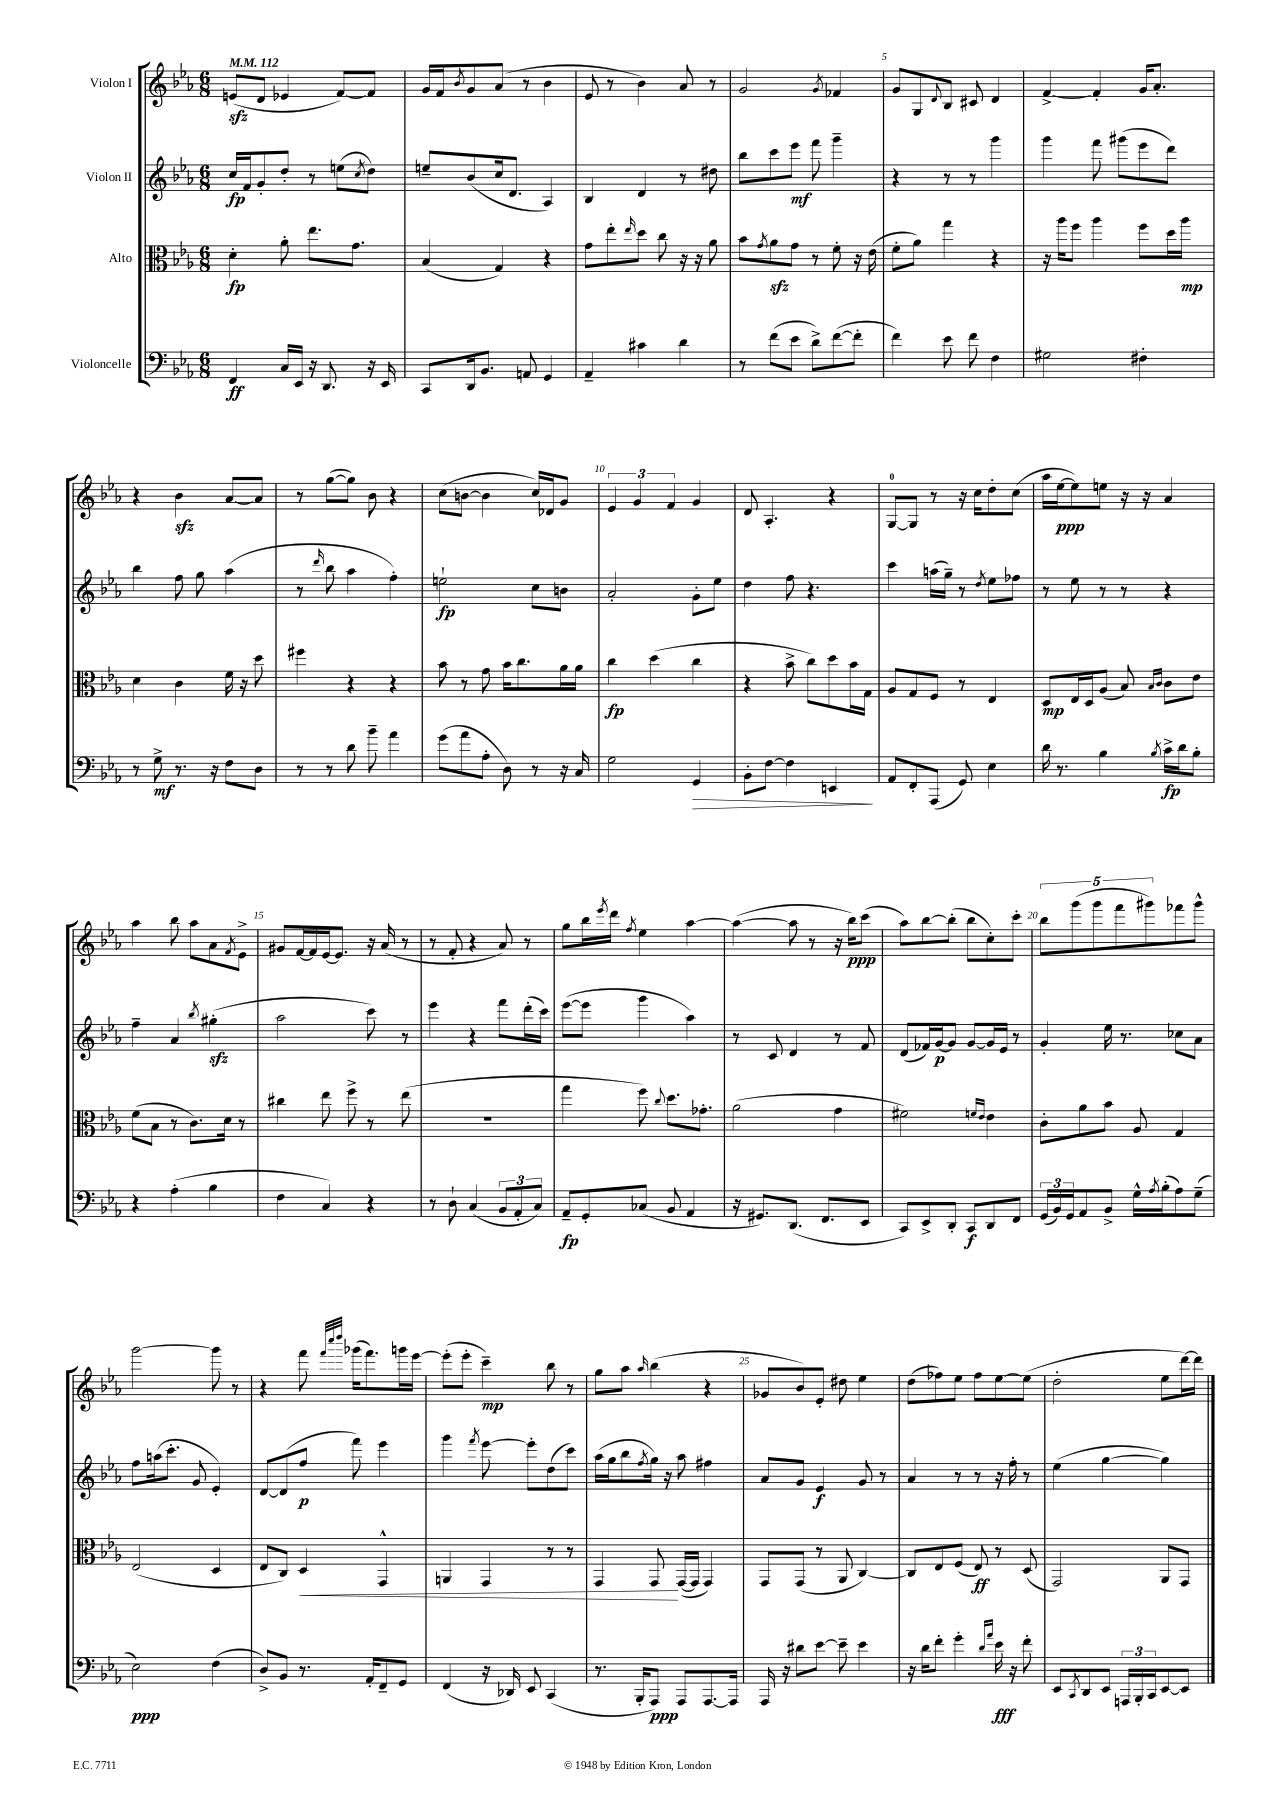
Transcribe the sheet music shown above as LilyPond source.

<<
\new StaffGroup <<
\new Staff = "s0" \with { instrumentName = "Violon I" } {
    \clef treble \key ees \major \numericTimeSignature \time 6/8 \tempo 4 = 112
    e'8\sfz( d'8 ees'4 f'8~) f'8 |
    g'16 f'16 \acciaccatura { bes'8 } g'8 aes'8( r8 bes'4 |
    ees'8 r8 bes'4) aes'8 r8 |
    g'2 \acciaccatura { g'8 } fes'4 |
    g'8 g8 \appoggiatura { d'8 } bes8 cis'8 d'4 |
    f'4~-> f'4-. g'16 aes'8.-. |
    r4 bes'4\sfz aes'8~ aes'8 |
    r8 g''8~( g''8) bes'8 r4 |
    c''8( b'8~ b'4 c''16) des'16 g'8 |
    \tuplet 3/2 { ees'4 g'4 f'4 } g'4 |
    d'8 aes4.-. r4 |
    g8-0~ g8 r8 r16 c''16 d''8-. c''8( |
    aes''16 ees''16~\ppp ees''8) e''8 r16 r16 aes'4 |
    aes''4 bes''8 aes''8 aes'8 \acciaccatura { f'8 } ees'8-> |
    gis'8 f'16~ f'16 ees'16~ ees'8. r16 aes'16( r8 |
    r8 f'8-. r4 aes'8) r8 |
    g''8 bes''16 \acciaccatura { ees'''8 } d'''16 \acciaccatura { f''8 } ees''4 aes''4~ |
    aes''4~( aes''8 r8 r16 bes''16\ppp) c'''8( |
    aes''8) bes''8~ bes''8-.( bes''8 c''8-.) c'''8-. |
    \tuplet 5/4 { bes''8 g'''8( g'''8 f'''8 gis'''8) } fes'''8 gis'''8-^ |
    g'''2~ g'''8 r8 |
    r4 f'''8 \grace { f'''32 c''''32 d''''32 } ges'''16( f'''8.) g'''16 ees'''16~ |
    ees'''8-.( ees'''8-. c'''4--\mp) bes''8 r8 |
    g''8 aes''8 \grace { aes''16 } bes''4( r4 |
    ges'8 bes'8) ees'8-. dis''8 ees''4 |
    d''8( fes''8) ees''8 fes''8 ees''8~ ees''8( |
    d''2-. ees''8 d'''16~) d'''16 \bar "|." |
}
\new Staff = "s1" \with { instrumentName = "Violon II" } {
    \clef treble \key ees \major \numericTimeSignature \time 6/8
    c''16\fp f'16 g'8-. d''8-. r8 e''8( \acciaccatura { c''8 } d''8) |
    e''8-- bes'8( c''16 d'8. aes4) |
    bes4 d'4 r8 dis''8 |
    bes''8 c'''8 ees'''8\mf f'''8 g'''4-- |
    r4 r8 r8 g'''4 |
    g'''4 f'''8 gis'''8( ees'''8 d'''8) |
    bes''4 f''8 g''8 aes''4( |
    r8 \grace { d'''16 } bes''8 aes''4 f''4-.) |
    e''2-!\fp c''8 b'8 |
    aes'2-. g'8-. ees''8 |
    d''4 f''8 r4. |
    c'''4 a''16( g''16--) r8 \acciaccatura { d''8 } ees''8 fes''8 |
    r8 ees''8 r8 r8 r4 |
    f''4-- aes'4 \acciaccatura { bes''8 } gis''4-.\sfz( |
    aes''2 c'''8) r8 |
    ees'''4 r4 f'''8 d'''16-.( c'''16) |
    ees'''8~( ees'''8 g'''4 aes''4) |
    r8 c'8 d'4 r8 f'8 |
    d'8( fes'16) g'16~\p g'8 g'8~ g'16 ees'16 r8 |
    g'4-. ees''16 r8. ces''8 aes'8 |
    f''8 a''16( c'''8.-. g'8 ees'4-.) |
    d'8~ d'8( f''8\p f'''8) ees'''4 |
    g'''4 \acciaccatura { f'''8 } ees'''8~ ees'''8-. d''8( c'''8) |
    aes''16( g''16 bes''8 \acciaccatura { f''8 } g''16) r16 aes''8 fis''4 |
    aes'8 g'8 ees'4\f g'8 r8 |
    aes'4 r8 r8 r16 f''16-. r8 |
    ees''4( g''4~ g''4) \bar "|." |
}
\new Staff = "s2" \with { instrumentName = "Alto" } {
    \clef alto \key ees \major \numericTimeSignature \time 6/8
    d'4-.\fp aes'8-. ees''8. g'8. |
    bes4( g4) r4 |
    g'8 ees''8-. \grace { ees''16 } d''8 c''8 r16 r16 aes'8 |
    bes'8 \acciaccatura { g'8 } aes'8\sfz g'8 r8 f'8-. r16 ees'16( |
    f'8-. aes'8) g''4 r4 |
    r16 aes''16 f''8 aes''4 f''8 d''16 aes''16\mp |
    d'4 c'4 f'16 r16 d''8 |
    fis''4 r4 r4 |
    bes'8 r8 g'8 bes'16 c''8. aes'16 aes'16 |
    c''4\fp d''4( c''4 |
    r4 bes'8-> c''8) d''8 bes'16 g16 |
    aes8 g8 f8 r8 ees4 |
    d8\mp ees16 d16 aes8( bes8) \grace { bes16 c'16 } c'8 ees'8 |
    f'8( bes8 r8 c'8.) d'16 r8 |
    cis''4 ees''8 f''8-> r8 ees''8( |
    R2. |
    g''4 f''8) \appoggiatura { c''8 } d''8. ges'8.-. |
    aes'2( g'4 |
    fis'2) \grace { f'16 ees'16 } ees'4 |
    c'8-. aes'8 bes'8 aes8 g4 |
    ees2( d4 |
    ees8 c8) d4\< g,4-^ |
    a,4 g,4 r8 r8 |
    g,4 g,8\! g,16~( g,16 g,4) |
    g,8 g,8( r8 aes,8 c4~) |
    c8 ees8 f8( ees8\ff) r8 d8( |
    g,2) aes,8 g,8 \bar "|." |
}
\new Staff = "s3" \with { instrumentName = "Violoncelle" } {
    \clef bass \key ees \major \numericTimeSignature \time 6/8
    f,4\ff c16 ees,16 r16 d,8. r16 ees,16 |
    c,8 d,16 bes,8. a,8 g,4 |
    aes,4-- cis'4 d'4 |
    r8 f'8( ees'8 d'8->) f'8~( f'8-. |
    f'4) ees'8 f'8 f4 |
    gis2 fis4-. |
    r8 g8->\mf r8. r16 f8 d8 |
    r8 r8 d'8 bes'8-- aes'4 |
    g'8( aes'8 aes8-. d8) r8 r16 c16 |
    g2 g,4\> |
    bes,8-. f8~ f4 e,4\! |
    aes,8 f,8-. aes,,8( g,8) ees4 |
    d'16 r8. bes4 \acciaccatura { bes8 } c'16->\fp d'16 bes8-. |
    r4 aes4-.( bes4 |
    f4 c4) r4 |
    r8 d8-! c4( \tuplet 3/2 { bes,8 aes,8-. c8) } |
    aes,8--\fp g,8-. ces8( bes,8 aes,4 |
    r16 gis,8.) d,8.( f,8. ees,8 |
    c,8) ees,8-> d,8-. c,8\f d,8 f,8 |
    \tuplet 3/2 { g,16( bes,16) g,16 } aes,8 bes,8-> g16-^ \acciaccatura { aes8 } bes16-.( aes8) g8--( |
    ees2\ppp) f4( |
    d8->) bes,8 r8. aes,16-. f,8-- g,8 |
    f,4( r16 des,16) ees,8 c,4( |
    r8. bes,,16-. aes,,8\ppp) aes,,8 aes,,8.~ aes,,16 |
    aes,,16 r16 dis'8 ees'8~ ees'8-- ees'4 |
    r16 d'16 f'8-. g'4-. \grace { d'16 aes'16 } ees'16\fff r16 f'8-. |
    ees,8 \acciaccatura { c,8 } d,8 ees,8 \tuplet 3/2 { a,,16 bes,,16-. c,16 } ees,8~ ees,8 \bar "|." |
}
>>
>>
\layout { \context { \Score \override BarNumber.break-visibility = ##(#f #t #t) barNumberVisibility = #(every-nth-bar-number-visible 5) } }
